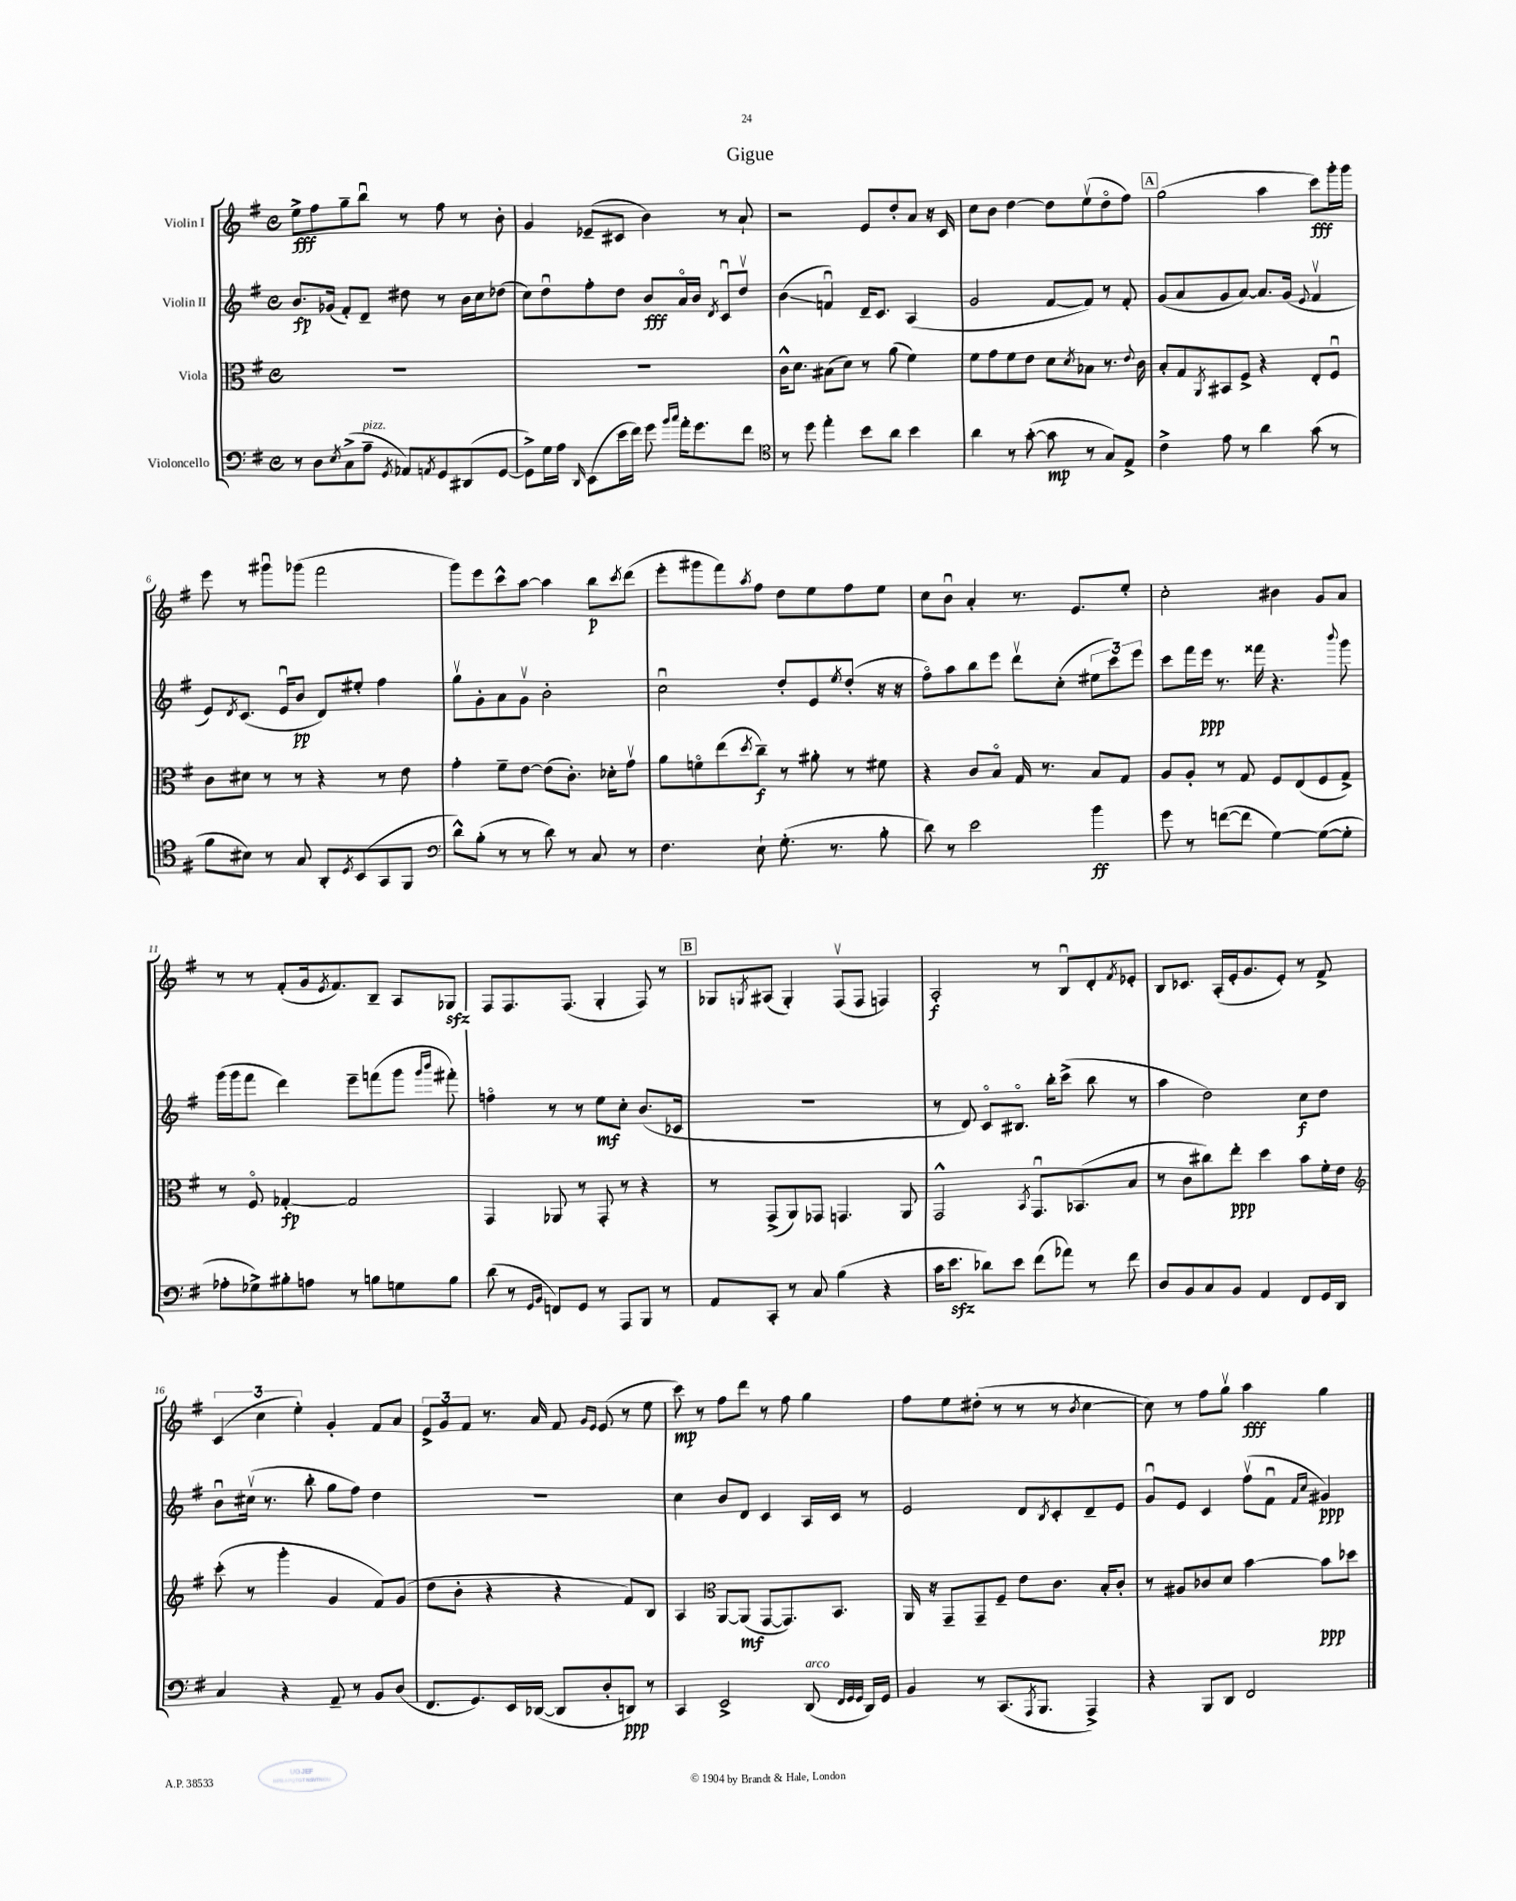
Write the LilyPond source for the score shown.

\header { title = "Gigue" }
<<
\new StaffGroup <<
\new Staff = "s0" \with { instrumentName = "Violin I" } {
    \clef treble \key g \major \defaultTimeSignature \time 4/4
    e''8->\fff fis''8 g''8-- b''8\downbow r8 fis''8 r8 b'8-. |
    g'4 ees'8--( cis'8 b'4) r8 a'8-! |
    r2 e'8 d''8-. a'8 r16 c'16 |
    c''8 b'8 d''4~ d''8 e''8\upbow( d''8\flageolet fis''8) |
    \mark \markup { \box "A" } g''2( a''4 c'''8\fff) g'''16-. g'''16 |
    e'''8 r8 gis'''8\downbow ges'''8( fis'''2 |
    g'''8) e'''8 c'''8-^ a''8~ a''4 b''8\p \acciaccatura { c'''8 } d'''8( |
    e'''8-. gis'''8 fis'''8) \acciaccatura { a''8 } fis''8 d''8 e''8 fis''8 e''8 |
    c''8 b'8\downbow a'4-. r8. e'8. e''8-. |
    c''2-. bis'4 g'8 a'8 |
    r8 r8 fis'8-.( g'16 \acciaccatura { e'8 } fis'8.) b8-- a8 ges8\sfz |
    fis8 fis8. fis8.( g4-. fis8) r8 |
    \mark \markup { \box "B" } ges8 \acciaccatura { g8 } ais8( g4-.) fis8\upbow( fis8 f4) |
    a2-.\f r8 b8\downbow d'8-. \acciaccatura { fis'8 } ees'8-. |
    b8 ces'8. a16-.( e'16-. g'8. e'8-.) r8 fis'8-> |
    \tuplet 3/2 { c'4( c''4 e''4-.) } g'4-. fis'8 a'8 |
    \tuplet 3/2 { e'8-> g'8 fis'8 } r8. a'16 fis'8 \grace { g'16 e'16 } e'8( r8 e''8 |
    c'''8\mp) r8 fis''8 d'''8 r8 fis''8 g''4 |
    fis''8 e''8 dis''8-.( r8 r8 r8 \acciaccatura { b'8 } c''4~ |
    c''8) r8 fis''8 g''8\upbow a''4\fff g''4 \bar "|." |
}
\new Staff = "s1" \with { instrumentName = "Violin II" } {
    \clef treble \key g \major \defaultTimeSignature \time 4/4
    b'8.\fp ges'16( fis'8-.) d'8-- dis''8 r8 b'16 c''16 des''8( |
    c''8) d''8\downbow fis''8-. d''8 b'8\fff a'16\flageolet b'16 \acciaccatura { d'8 } c'8\downbow d''8\upbow |
    b'4\glissando( f'4\downbow) d'16-- c'8. a4( |
    g'2 fis'8~ fis'8) r8 fis'8-. |
    \mark \markup { \box "A" } g'8( a'8 g'8 a'8~) a'8. g'16( \appoggiatura { e'8 } fis'4\upbow |
    e'8) \acciaccatura { d'8 } c'8.( e'16\downbow b'8\pp d'8) eis''8-. fis''4 |
    g''8\upbow g'8-. a'8 g'8\upbow b'2-. |
    c''2\downbow d''8-. e'8 \acciaccatura { e''8 } d''8-.( r16 r16 |
    fis''8\flageolet) a''8 b''8 e'''8 d'''8\upbow c''8-.( \tuplet 3/2 { eis''8 c'''8) e'''8 } |
    c'''8 fis'''16 e'''16\ppp r8. fisis'''16 r4. \appoggiatura { b'''8 } g'''8 |
    g'''16( g'''16 fis'''8 d'''4) e'''8-- f'''8( g'''8 \grace { g'''16 b'''16 } fis'''8-.) |
    f''4\flageolet r8 r8 e''8\mf c''8-. b'8.( ces'16 |
    \mark \markup { \box "B" } R1 |
    r8 d'8) c'8\flageolet bis8.\flageolet b''16-. c'''8->( b''8 r8 |
    a''4 d''2) c''8\f d''8 |
    b'8\downbow cis''16\upbow( r8. b''8-. g''8 fis''8) d''4 |
    R1 |
    c''4 b'8 d'8 c'4 a16 c'16 r8 |
    e'2 d'8 \acciaccatura { b8 } c'8-. d'8-- e'8 |
    g'8\downbow e'8 c'4 fis''8\upbow( fis'8\downbow \grace { fis'16 c''16 } gis'4\ppp) \bar "|." |
}
\new Staff = "s2" \with { instrumentName = "Viola" } {
    \clef alto \key g \major \defaultTimeSignature \time 4/4
    R1 |
    R1 |
    c'16-^ d'8. bis8( d'8) r8 a'8( fis'4) |
    fis'8 g'8 fis'8 e'8 d'8 \acciaccatura { d'8 } bes8 r8. \appoggiatura { e'8 } c'16 |
    \mark \markup { \box "A" } b8-. g8 \acciaccatura { a,8 } bis,8 fis8-> r4 e8-. fis8\downbow |
    c'8 dis'8 r8 r8 r4 r8 e'8 |
    g'4-. fis'8-- e'8~ e'8( c'8.-.) des'16-. g'8\upbow |
    a'8 f'8\flageolet e''8( \acciaccatura { d''8 } c''8--\f) r8 ais'8-. r8 fis'8 |
    r4 c'8 b8\flageolet g16 r8. b8 g8 |
    a8 a8-. r8 g8 fis8 e8( fis8 g8->) |
    r8 fis8\flageolet ges4~-.\fp ges2 |
    g,4 aes,8 r8 g,8-. r8 r4 |
    \mark \markup { \box "B" } r8 g,8->( a,8) ges,8 g,4. a,8 |
    g,2-^ \acciaccatura { b,8 } g,8.\downbow bes,8.( b8 |
    r8 c'8 cis''8) e''8-.\ppp d''4 b'8 fis'16-. e'16 |
    \clef treble c'''8-.( r8 g'''4-. g'4 fis'8) g'8( |
    d''8 b'8-. r4 r4 fis'8) b8 |
    a4 \clef alto a,8~ a,8\mf( g,8~ g,8.) b,8. |
    a,16 r16 g,8-- g,8-- fis8-- e'8 c'8. b16-. c'8-. |
    r8 ais8 ces'8 d'8 b'4~ b'8\ppp des''8 \bar "|." |
}
\new Staff = "s3" \with { instrumentName = "Violoncello" } {
    \clef bass \key g \major \defaultTimeSignature \time 4/4
    r8 d8 \acciaccatura { e8 } c8->( a8--^\markup { \italic "pizz." } \acciaccatura { g,8 } aes,8) \acciaccatura { a,8 } g,8 dis,8( g,8~ |
    g,8->) g16 a16 \grace { d,16 } e,8( e'16 fis'16) g'8 \grace { b'16 c''16 } a'16-. g'8. fis'8 |
    \clef tenor r8 d''8 e''4-. b'8 a'8 b'4 |
    a'4 r8 g'8~-.( g'8\mp r8 g8) e8-> |
    \mark \markup { \box "A" } c'4-> e'8 r8 a'4 g'8( r8 |
    fis'8 bis8) r8 g8 a,8-. \acciaccatura { d8 } b,8( g,8 fis,8 |
    \clef bass d'8-^) b8-.( r8 r8 d'8) r8 c8 r8 |
    fis4. e8-! g8.-.( r8. b8-. |
    d'8) r8 e'2 b'4\ff |
    g'8 r8 f'8~( f'8 g4~) g8~( g8-. |
    aes8-. ges8->) bis8-. a8 r8 b8 g8 b8 |
    d'8( r8 \grace { g,16 b,16 } f,8) g,8 r8 a,,8 b,,8 r8 |
    \mark \markup { \box "B" } a,8 c,8-. r8 c8 b4( r4 |
    c'16 e'8.\sfz des'8) e'8 fis'8( aes'8) r8 fis'8 |
    d8 b,8 c8 b,8 a,4 fis,8 g,16 d,16 |
    c4 r4 a,8-- r8 b,8 d8( |
    fis,8. g,8.) e,16 des,16~( des,8 d8-. d,8\ppp) r8 |
    c,4 e,2-> d,8^\markup { \italic "arco" }( \grace { fis,32 g,32 g,32 } d,16) g,16 |
    b,4 r8 c,8.( \acciaccatura { a,,8 } b,,8. a,,4->) |
    r4 b,,8 d,8 fis,2 \bar "|." |
}
>>
>>
